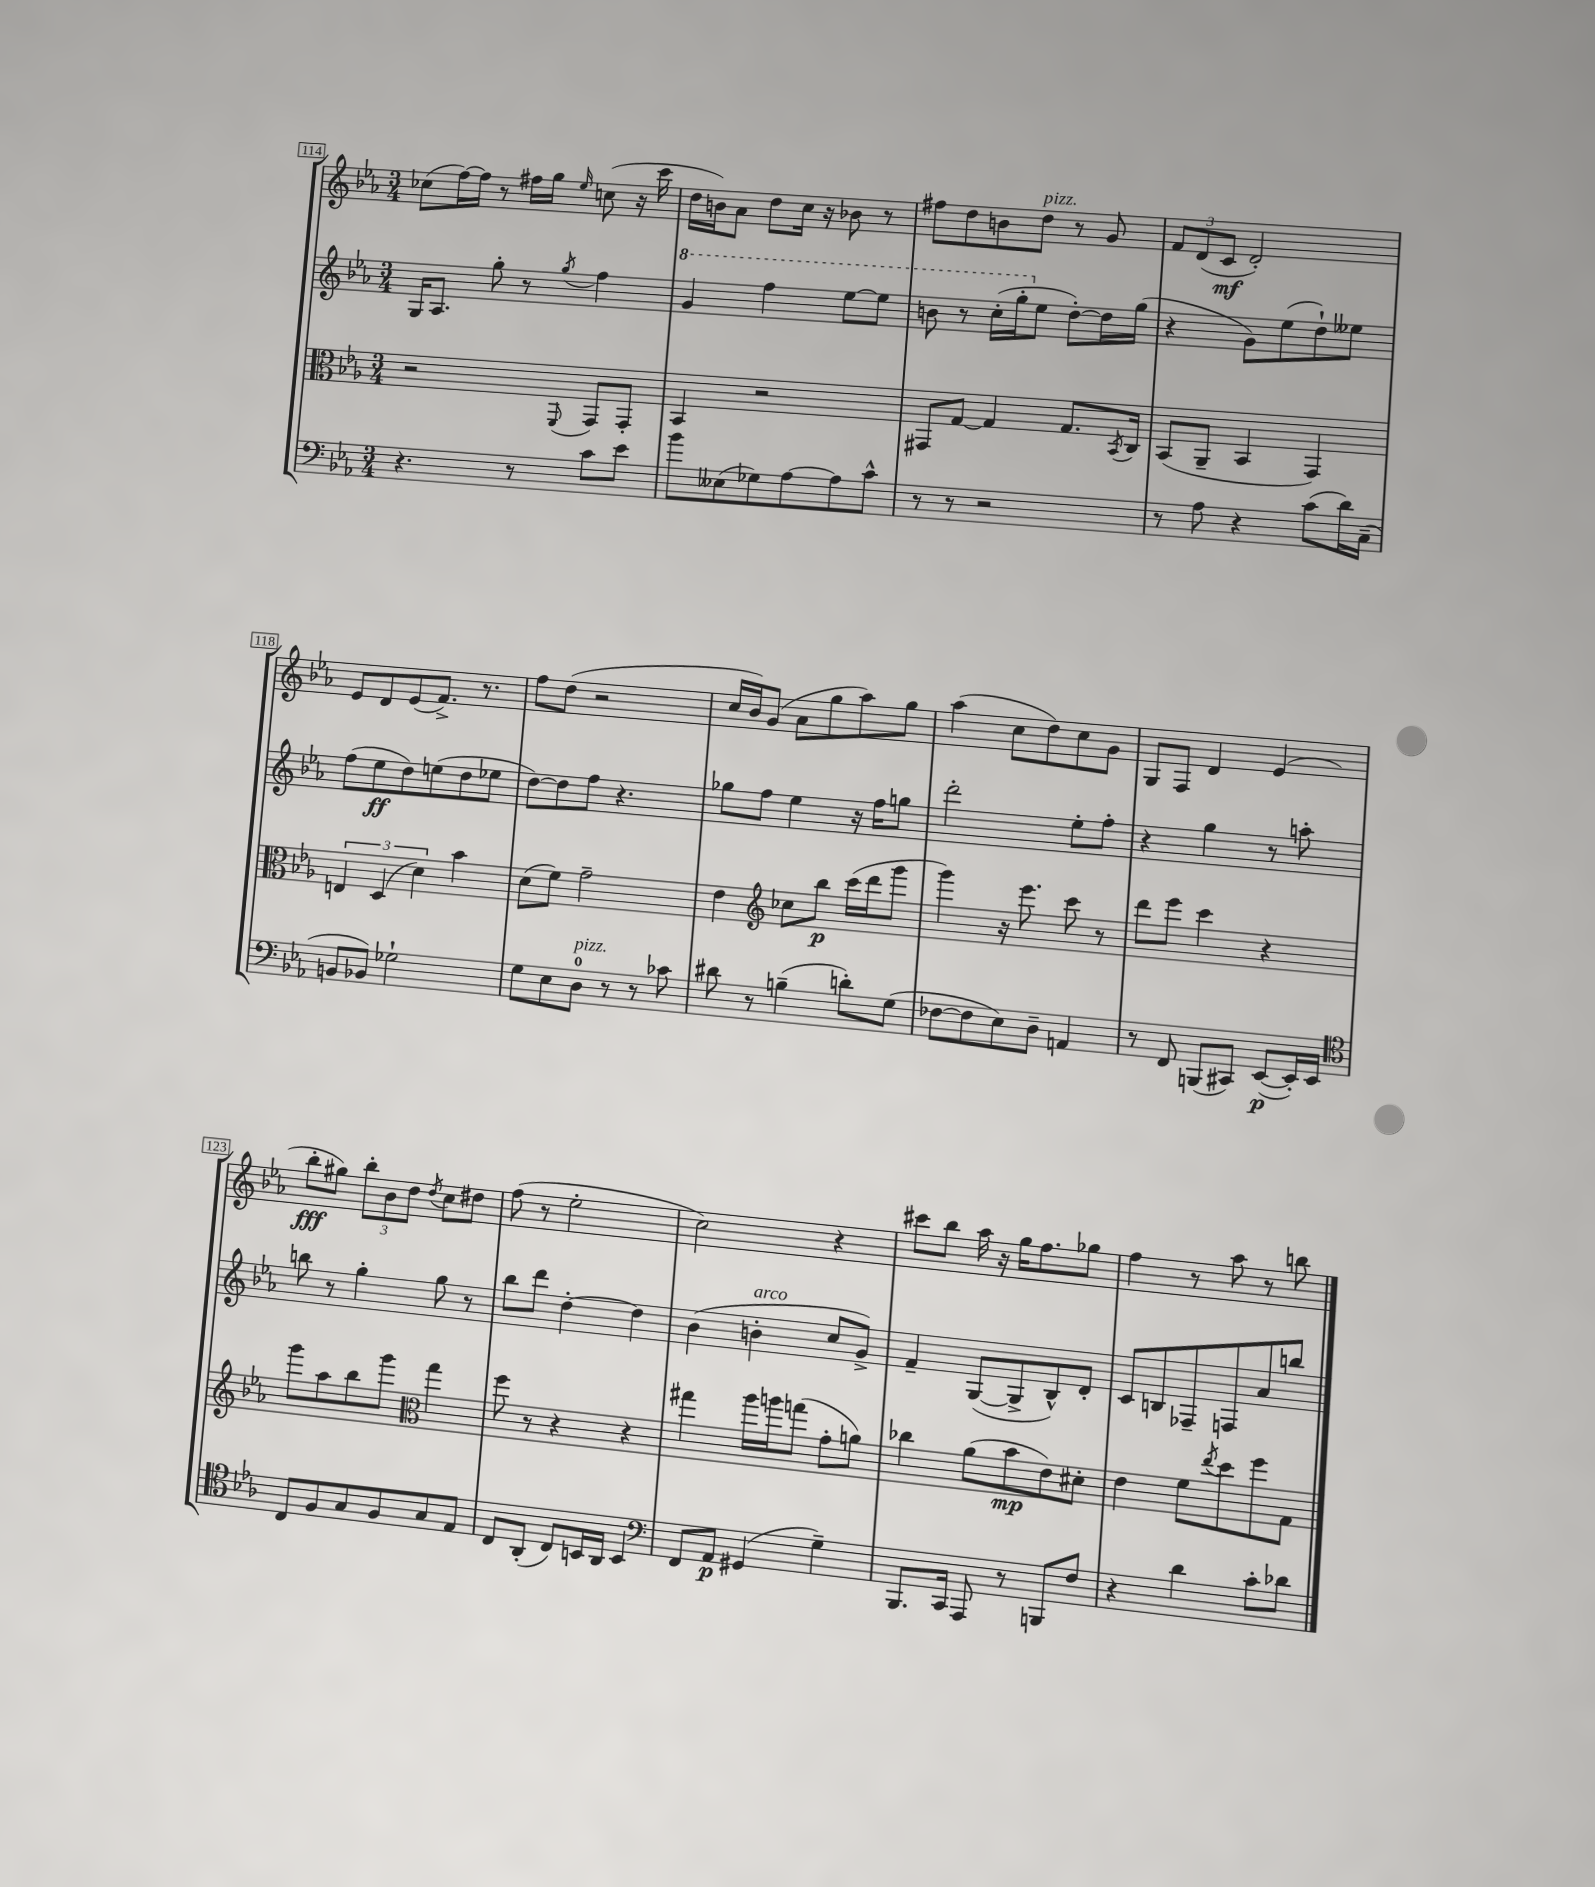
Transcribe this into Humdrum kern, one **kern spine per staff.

**kern	**kern	**kern	**kern
*staff4	*staff3	*staff2	*staff1
*clefF4	*clefC3	*clefG2	*clefG2
*k[b-e-a-]	*k[b-e-a-]	*k[b-e-a-]	*k[b-e-a-]
*M3/4	*M3/4	*M3/4	*M3/4
4.r	2r	16G/LK	(8cc-\L
.	.	8.A-/J	.
.	.	.	[16ff\L)
.	.	.	16ff\]JJ
.	.	8gg'\	8r
8r	.	8r	16ff#\LL
.	.	.	16gg\JJ
.	8qqFF/	8qgg/	16qqee-/
8c\L	8GG/L	4ff\	(8cc\
8e-\J	8GG'/J	.	16r
.	.	.	16ccc\
=	=	=	=
8b-\L	4BB-/	4gg/	16dd\LL
.	.	.	16b\J)
(8E--\	.	.	8a-\J
8G-\)	2r	4fff\	8dd\L
[8A-\	.	.	16cc\Jk
.	.	.	16r
8A-\]	.	[8eee-\L	8b-\
8c^^\J	.	8eee-\]J	8r
=	=	=	=
8r	8GG#/L	8bb\	8ff#\L
8r	[8G/J	8r	8dd\
2r	4G/]	(16ccc'\LL	8b\
.	.	16ggg'\J	.
.	.	8ee-\J	8dd\J
.	8.G/L	[8dd'\L)	8r
.	.	16dd\]L	8g/
.	8qBB-/	.	.
.	16C/Jk	(16gg\JJ	.
=	=	=	=
8r	(8BB-/L	4r	12f/L
.	.	.	(12d/
8A-\	8AA-~/J	.	.
.	.	.	12c/J
4r	4BB-/	8g\L)	2d'/)
.	.	(8ee-\	.
(8c\L	4GG/)	8dd`\)	.
16d\L)	.	8ee--\J	.
(16C~\JJ	.	.	.
=	=	=	=
8BB/L	6E/	(8ff\L	8e-/L
8BB-/J)	.	8ee-\	8d/
.	(6D/	.	.
2G-`\	.	8dd\)	(8e-/
.	6d\)	.	.
.	.	(8ee\	8.f^/J)
.	4b-\	8dd\	.
.	.	.	8.r
.	.	8ee-\J	.
=	=	=	=
8G\L	(8d\L	[8dd\L)	8ff\L
8E-\	8f\J)	8dd\]	(8dd\J
8D\J	2g~\	8ff\J	2r
8r	.	4.r	.
8r	.	.	.
8c-\	.	.	.
=	=	=	=
8d#\	4e-\	8gg-\L	16cc/LL
.	.	.	16b-/J)
8r	.	8ff\J	(8g/J
*	*clefG2	*	*
(4B~\	8cc-\L	4ee-\	8a-\L
.	8bb-\J	.	8gg\
8d'\L)	(16ccc\LL	16r	8aa-\)
.	16ddd\J	16ff\LK	.
(8G\J	8ggg\J	8gg\J	8gg\J
=	=	=	=
[8F-\L	4ggg\)	2ddd'\	(4aa-\
8F-\]	.	.	.
8E-\)	16r	.	8cc\L
.	8.eee-\	.	.
8D~\J	.	.	8dd\)
4AA/	8ccc\	8ee-'\L	8cc\
.	8r	8ff'\J	8g\J
=	=	=	=
8r	8ddd\L	4r	8G/L
8FF/	8eee-\J	.	8F/J
(8BBB/L	4ccc\	4gg\	4d/
8CC#/J)	.	.	.
([8EE-/L	4r	8r	(4e-/
16EE-'/]L)	.	8aa'\	.
16EE-/JJ	.	.	.
=	=	=	=
*clefC4	*	*	*
8C/L	8ggg\L	8bb\	8bb-'\L
8F/	8aa-\	8r	8gg#\J)
8G/	8bb-\	4gg'\	12bb-'\L
.	.	.	12b-\
8F/	8ggg\J	.	.
.	.	.	12dd\J
*	*clefC3	*	*
.	.	.	8qdd/
8G/	4gg\	8gg\	8cc\L
8E-/J	.	8r	8dd#\J
=	=	=	=
8C/L	8ff\	8bb-\L	(8ff\
(8AA-'/J	8r	8ddd\J	8r
8C/L)	4r	[4dd'\	2ee-'\
16BB/L	.	.	.
16AA-/JJ	.	.	.
4BB/	4r	4dd\]	.
=	=	=	=
*clefF4	*	*	*
8FF/L	4gg#\	(4b-\	2cc\)
8AA-/J	.	.	.
(4GG#/	16aa-\LL	4b'\	.
.	16aa\J	.	.
.	(8gg\J	.	.
4G~\)	8g'\L	8cc/L	4r
.	8a\J)	8g^/J)	.
=	=	=	=
8.BBB-/L	4cc-\	4f~/	8ccc#\L
.	.	.	8bb-\J
16CC/Jk	.	.	.
8AAA-/	(8a-\L	([8G/L	16aa-\
.	.	.	16r
8r	8b-\	8G^/]	16gg\LK
.	.	.	8.ff\
8BBB/L	8e-\)	8B-^^/)	.
8F/J	8d#'\J	8d'/J	8gg-\J
=	=	=	=
4r	4e-\	8c/L	4ff\
.	.	8B/	.
4d\	8f\L	8F-~/	8r
.	8qee-/	.	.
.	8dd\	8F/	8aa-\
8c'\L	8ff\	8a-/	8r
8d-\J	8G\J	8bb/J	8bb\
==	==	==	==
*-	*-	*-	*-
